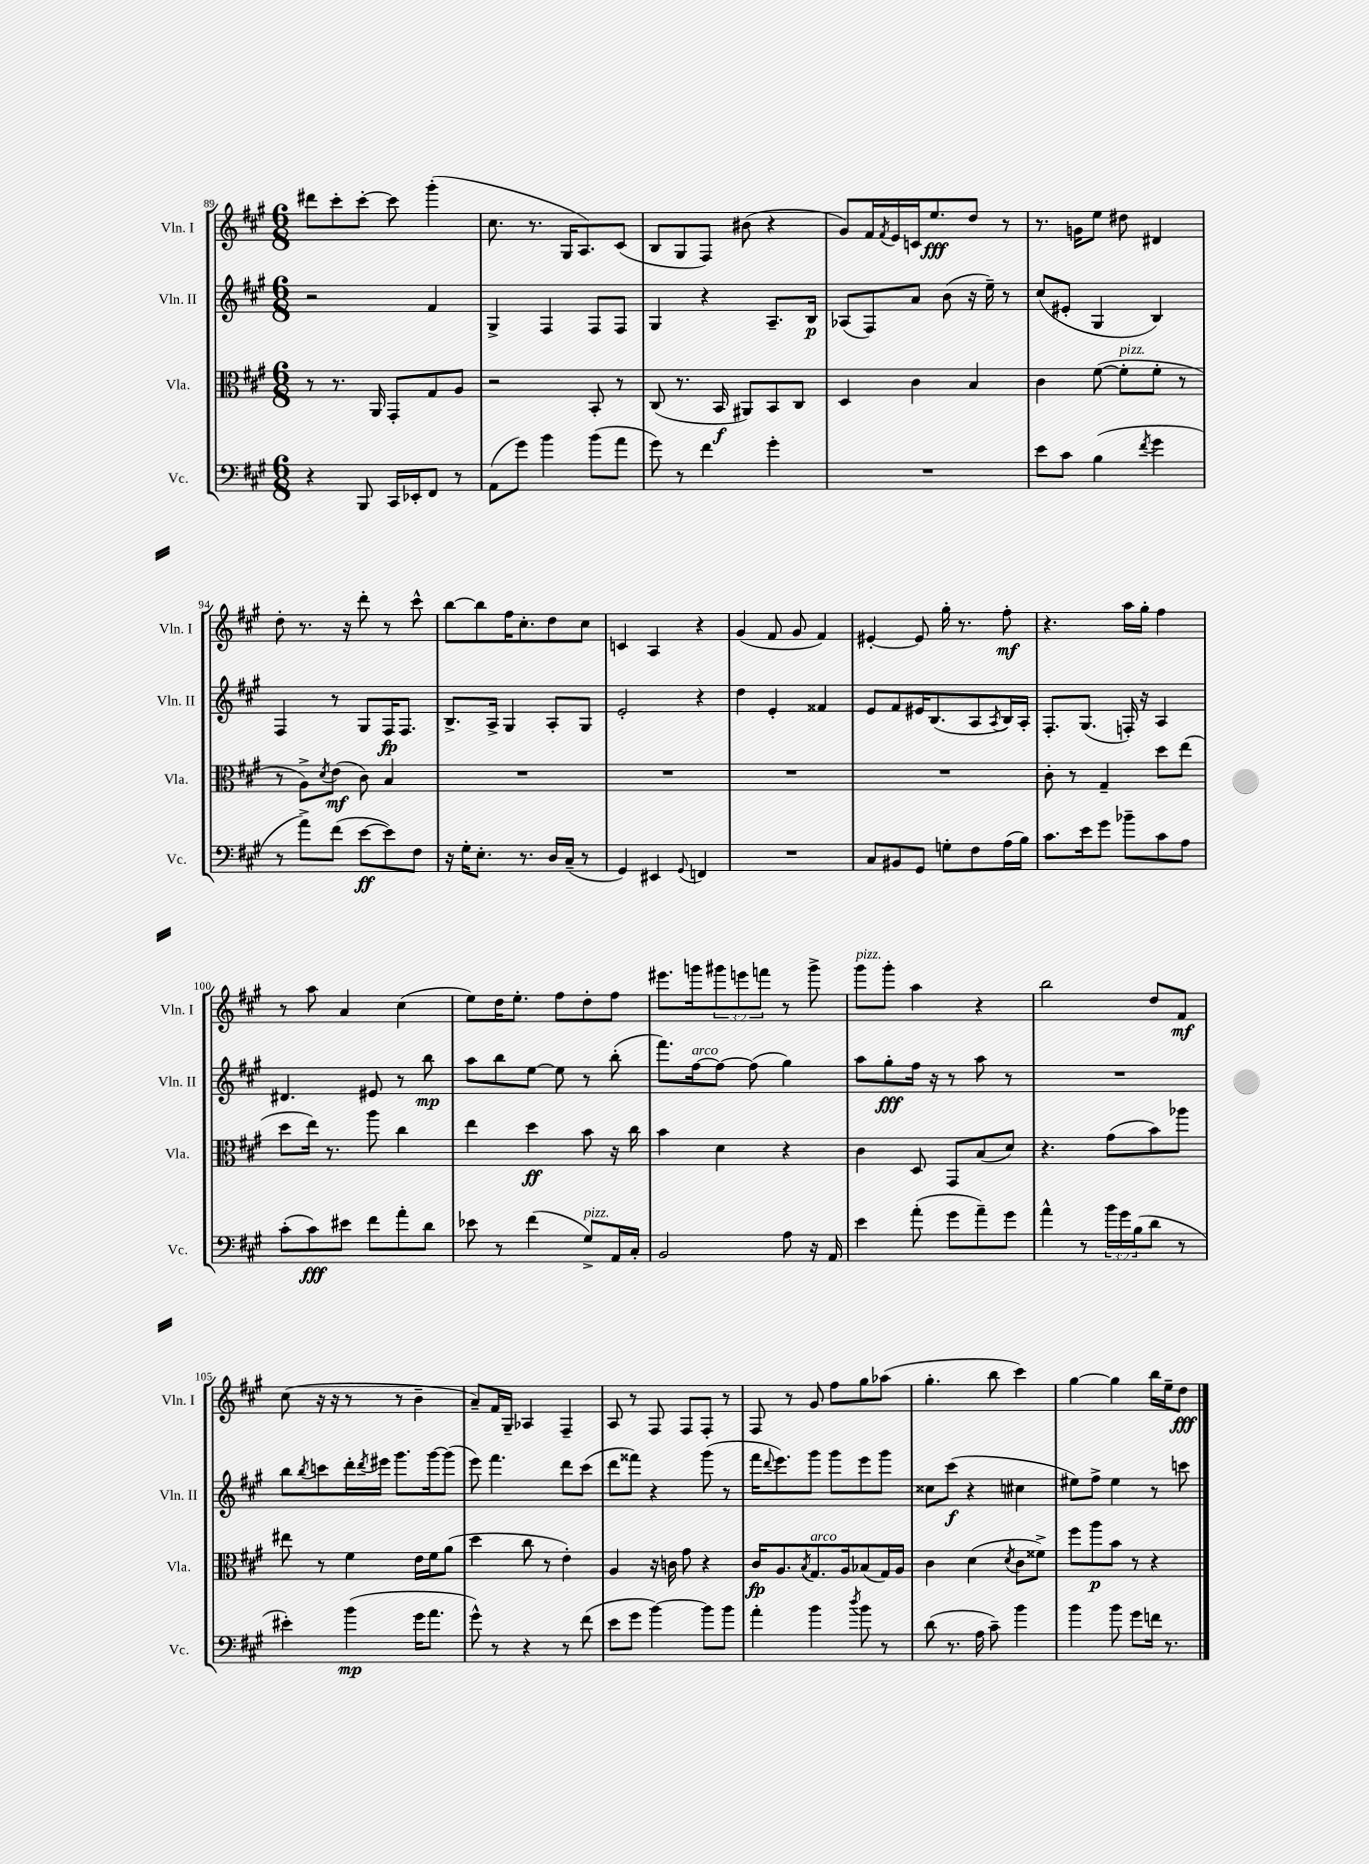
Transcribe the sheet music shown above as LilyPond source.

<<
\new StaffGroup <<
\new Staff = "s0" \with { instrumentName = "Vln. I" shortInstrumentName = "Vln. I" } {
    \clef treble \key a \major \numericTimeSignature \time 6/8 \override Staff.TupletNumber.text = #tuplet-number::calc-fraction-text
    dis'''8 cis'''8-. cis'''8~-. cis'''8 gis'''4-.( |
    cis''8. r8. gis16 a8.) cis'8( |
    b8 gis8 fis8) bis'8( r4 |
    gis'8) fis'16 \acciaccatura { fis'8 } e'16 c'16 e''8.\fff d''8 r8 |
    r8. g'16 e''8 dis''8 dis'4 |
    d''8-. r8. r16 d'''8-. r8 cis'''8-^ |
    b''8~ b''8 fis''16 cis''8.-. d''8 cis''8 |
    c'4 a4 r4 |
    gis'4( fis'8 gis'8 fis'4) |
    eis'4~-. eis'8 gis''16-. r8. fis''8-.\mf |
    r4. a''16 gis''16-. fis''4 |
    r8 a''8 a'4 cis''4( |
    e''8) d''16 e''8.-. fis''8 d''8-. fis''8 |
    eis'''8. g'''16 \tuplet 3/2 { gis'''8 e'''8 f'''8 } r8 gis'''8-> |
    gis'''8^\markup { \italic "pizz." } gis'''8-. a''4 r4 |
    b''2 d''8 fis'8\mf |
    cis''8( r16 r16 r8 r8 b'4-- |
    a'8--) fis'16 gis16-- aes4 fis4-- |
    a8 r8 fis8 fis8 fis8-. r8 |
    fis8 r8 gis'8 fis''8 gis''8 aes''8( |
    gis''4.-. b''8 cis'''4) |
    gis''4~ gis''4 b''16 e''16-- d''8\fff \bar "|." |
}
\new Staff = "s1" \with { instrumentName = "Vln. II" shortInstrumentName = "Vln. II" } {
    \clef treble \key a \major \numericTimeSignature \time 6/8
    r2 fis'4 |
    gis4-> fis4 fis8 fis8 |
    gis4 r4 a8.-- b16\p |
    aes8( fis8) a'8 b'8( r16 e''16--) r8 |
    cis''8( eis'8-. gis4 b4) |
    fis4 r8 gis8 fis16\fp fis8. |
    b8.-> a16-> gis4 a8-. gis8 |
    e'2-. r4 |
    d''4 e'4-. fisis'4 |
    e'8 fis'8 eis'16 b8.( a8 \acciaccatura { a8 } b16) a16-. |
    fis8.-. gis8.( f16-.) r16 a4 |
    dis'4. eis'8 r8 b''8\mp |
    a''8 b''8 e''8~ e''8 r8 b''8-.( |
    fis'''8.) fis''16~^\markup { \italic "arco" } fis''8~ fis''8( gis''4) |
    a''8 gis''8-.\fff fis''16 r16 r8 a''8 r8 |
    R2. |
    b''8 \acciaccatura { b''8 } c'''8 d'''16-. \acciaccatura { d'''8 } eis'''16 gis'''8. gis'''16~ gis'''8( |
    e'''8) fis'''4. d'''8 cis'''8( |
    d'''8 fisis'''8) r4 gis'''8( r8 |
    fis'''16 \appoggiatura { d'''8 } e'''8.) gis'''8 gis'''8 e'''8 gis'''8 |
    cisis''8 cis'''8\f( r4 cis''4 |
    eis''8) fis''8-> eis''4 r8 c'''8 \bar "|." |
}
\new Staff = "s2" \with { instrumentName = "Vla." shortInstrumentName = "Vla." } {
    \clef alto \key a \major \numericTimeSignature \time 6/8
    r8 r8. a,16 gis,8-. gis8 a8 |
    r2 b,8-. r8 |
    cis8( r8. b,16\f ais,8) b,8 cis8 |
    d4 cis'4 b4 |
    cis'4 fis'8~( fis'8-.^\markup { \italic "pizz." } fis'8-. r8 |
    r8 a8->) \acciaccatura { d'8 } e'8\mf( cis'8) b4 |
    R2. |
    R2. |
    R2. |
    R2. |
    cis'8-. r8 gis4-- d''8 e''8( |
    d''8 e''16) r8. a''8 cis''4 |
    e''4 d''4\ff b'8 r16 cis''16 |
    b'4 d'4 r4 |
    cis'4 d8 gis,8 b8( d'8) |
    r4. gis'8( b'8) aes''8 |
    eis''8 r8 fis'4 e'16 fis'16 a'8( |
    d''4 cis''8 r8 e'4-.) |
    a4 r16 c'16 gis'8 r4 |
    cis'16\fp a8. \acciaccatura { b8 } gis8.^\markup { \italic "arco" } a16 bes8( gis16) a16 |
    cis'4 d'4( \acciaccatura { d'8 } cis'8 fisis'8->) |
    fis''8 a''8\p b'8 r8 r4 \bar "|." |
}
\new Staff = "s3" \with { instrumentName = "Vc." shortInstrumentName = "Vc." } {
    \clef bass \key a \major \numericTimeSignature \time 6/8 \override Staff.TupletNumber.text = #tuplet-number::calc-fraction-text
    r4 b,,8 cis,16 ees,16-. fis,8 r8 |
    a,8( gis'8) b'4 b'8( a'8 |
    gis'8) r8 fis'4 gis'4-. |
    R2. |
    e'8 cis'8 b4( \acciaccatura { fis'8 } gis'4 |
    r8 a'8->) fis'8( e'8~\ff e'8) fis8 |
    r16 gis16-. e8.-. r8. d16 cis16--( r8 |
    gis,4) eis,4 \appoggiatura { gis,8 } f,4 |
    R2. |
    cis8 bis,8 gis,8 g8-. fis8 a16( b16) |
    cis'8. e'16 gis'8 bes'8-- cis'8 a8 |
    cis'8-.( cis'8\fff) eis'8 fis'8 a'8-. d'8 |
    ees'8 r8 fis'4( gis8->^\markup { \italic "pizz." }) a,16 cis16-. |
    b,2 a8 r16 a,16 |
    e'4 a'8-.( gis'8 a'8--) gis'8 |
    a'4-^ r8 \tuplet 3/2 { b'16 gis'16 b16( } d'8 r8 |
    eis'4-.) b'4\mp( gis'16 a'8. |
    gis'8-^) r8 r4 r8 fis'8( |
    e'8 gis'8 b'4~) b'8 b'8 |
    a'4-. b'4 \acciaccatura { d''8 } b'8 r8 |
    d'8( r8. a16 cis'8--) b'4 |
    b'4 b'8 gis'8 f'16 r8. \bar "|." |
}
>>
>>
\layout { \context { \Score currentBarNumber = #89 } }
